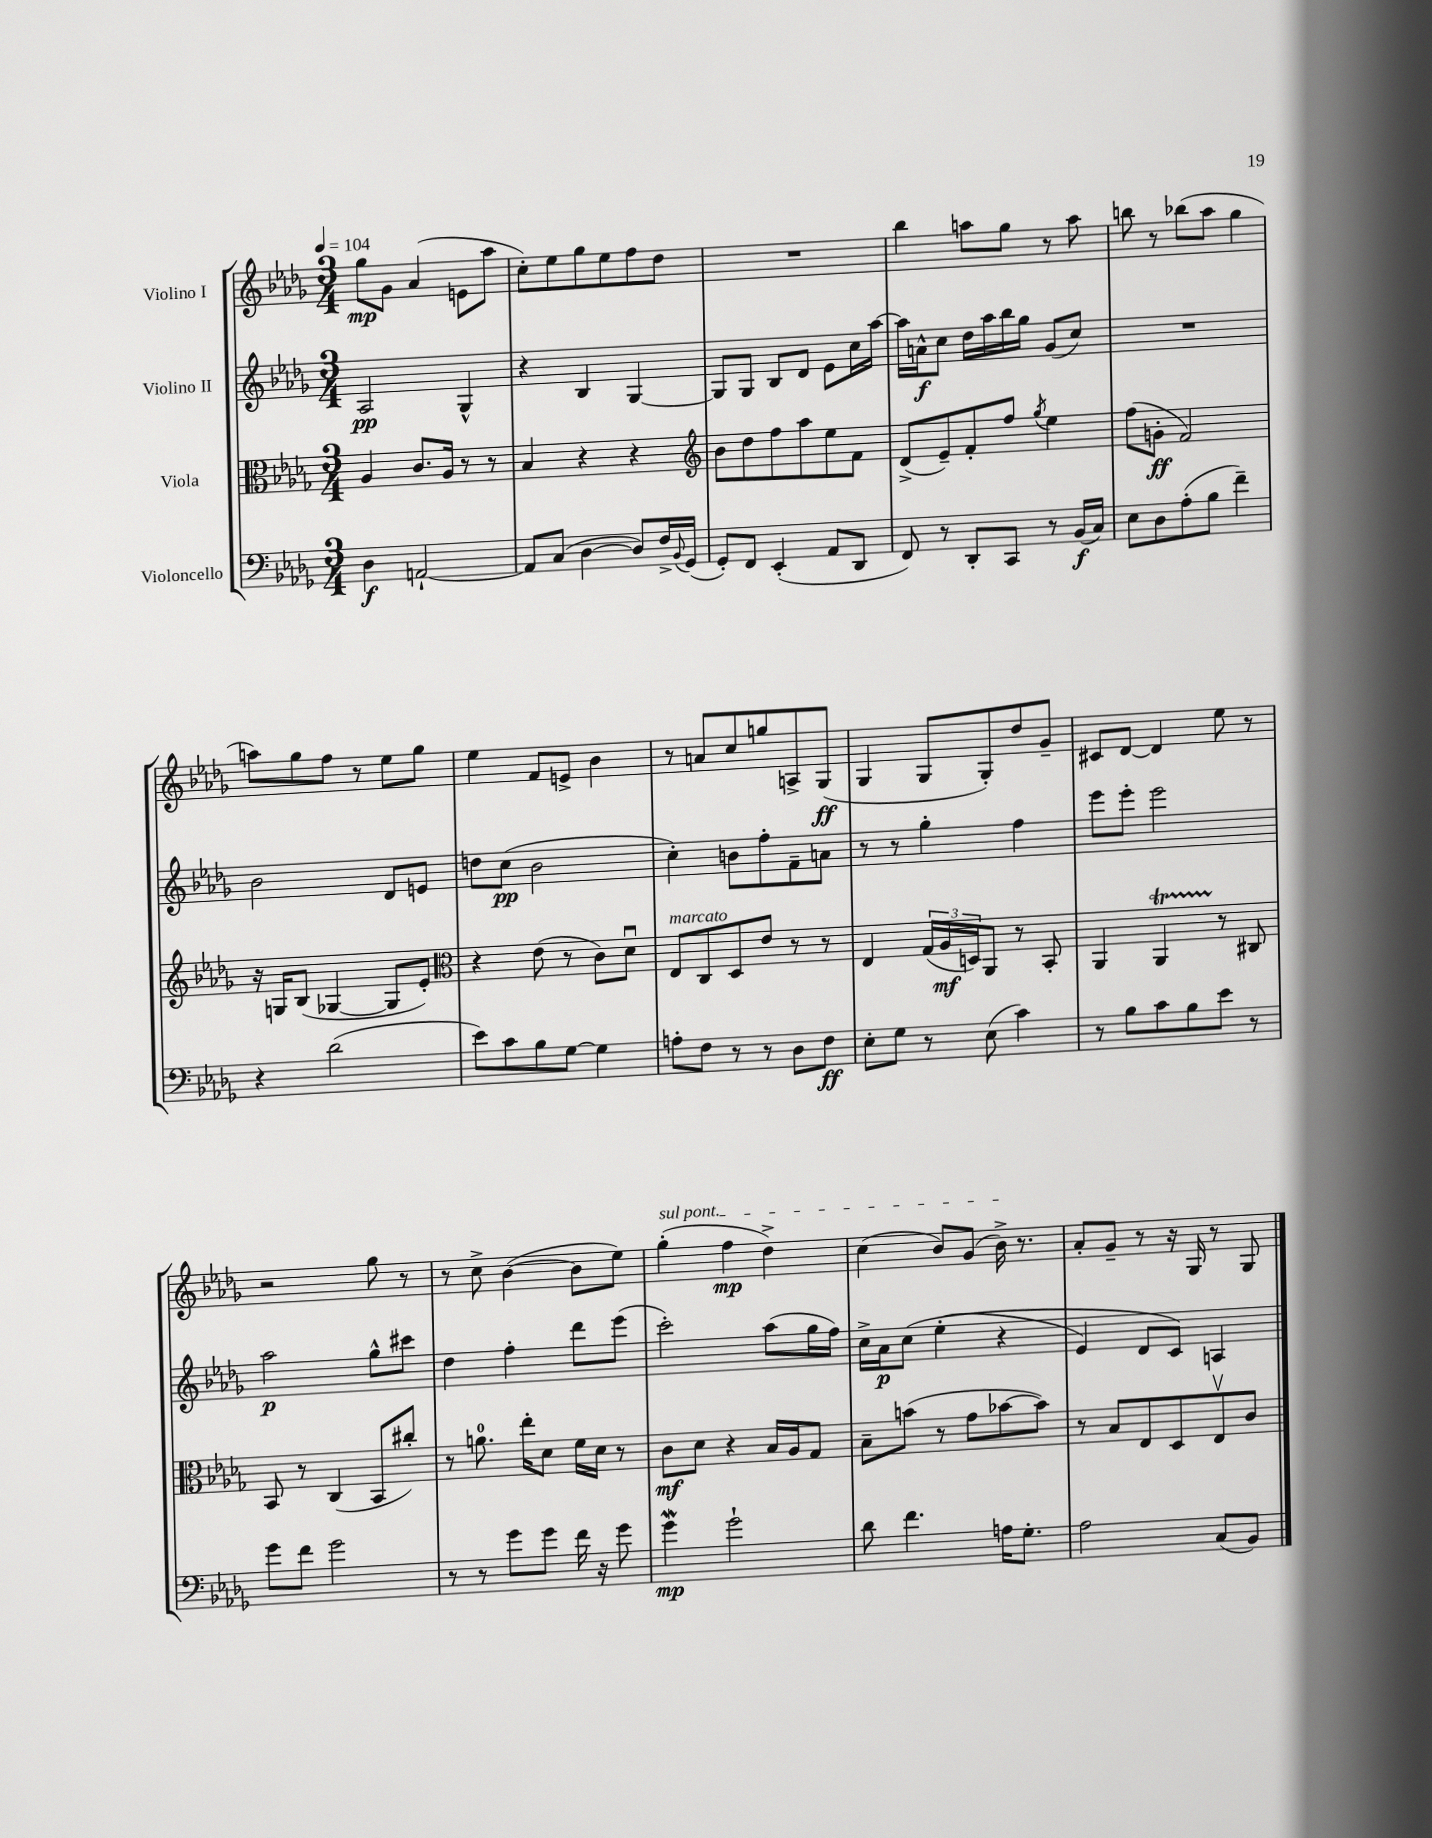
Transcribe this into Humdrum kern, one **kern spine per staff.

**kern	**dynam	**kern	**dynam	**kern	**dynam	**kern	**dynam
*part4	*part4	*part3	*part3	*part2	*part2	*part1	*part1
*staff4	*staff4	*staff3	*staff3	*staff2	*staff2	*staff1	*staff1
*I"Violoncello	*	*I"Viola	*	*I"Violino II	*	*I"Violino I	*
*clefF4	*	*clefC3	*	*clefG2	*	*clefG2	*
*k[b-e-a-d-g-]	*	*k[b-e-a-d-g-]	*	*k[b-e-a-d-g-]	*	*k[b-e-a-d-g-]	*
*M3/4	*	*M3/4	*	*M3/4	*	*M3/4	*
*MM104	*	*MM104	*	*MM104	*	*MM104	*
=1	=1	=1	=1	=1	=1	=1	=1
4D-\	f	4A-/	.	2A-/	pp	8gg-\L	mp
.	.	.	.	.	.	8g-\J	.
[2AAn`/	.	8.c/L	.	.	.	(4a-/	.
.	.	16A-/Jk	.	.	.	.	.
.	.	8r	.	4G-^^/	.	8en\L	.
.	.	8r	.	.	.	8aa-\J	.
=2	=2	=2	=2	=2	=2	=2	=2
8AA/L]	.	4B-/	.	4r	.	8cc'\L)	.
(8C/J	.	.	.	.	.	8ee-\	.
[4D-\	.	4r	.	4B-/	.	8gg-\	.
.	.	.	.	.	.	8ee-\	.
8D-/L])	.	4r	.	[4G-/	.	8ff\	.
16F^/L	.	.	.	.	.	8dd-\J	.
8qqBB-/	.	.	.	.	.	.	.
(16GG-/JJ	.	.	.	.	.	.	.
=3	=3	=3	=3	=3	=3	=3	=3
*	*	*clefG2	*	*	*	*	*
8GG-'/L)	.	8b-\L	.	8G-/L]	.	2.r	.
8FF/J	.	8dd-\	.	8G-/J	.	.	.
(4EE-'/	.	8ff\	.	8B-/L	.	.	.
.	.	8aa-\	.	8d-/J	.	.	.
8AA-/L	.	8ee-\	.	8e-\L	.	.	.
8DD-/J	.	8f\J	.	16cc\L	.	.	.
.	.	.	.	[16aa-\JJ	.	.	.
=4	=4	=4	=4	=4	=4	=4	=4
8FF/)	.	(8d-^/L	.	16aa-\LL]	.	4bb-\	.
.	.	.	.	16an^^\J	f	.	.
8r	.	8e-~/)	.	8cc\J	.	.	.
8DD-'/L	.	8f'/	.	16dd-\LL	.	8aan\L	.
.	.	.	.	16aa-\	.	.	.
8CC/J	.	8ff/J	.	16bb-\	.	8gg-\J	.
.	.	.	.	16gg-\JJ	.	.	.
.	.	8qgg-/	.	.	.	.	.
8r	.	4ee-\	.	(8g-/L	.	8r	.
(16BB-/LL	f	.	.	8cc/J)	.	8aa\	.
16C/JJ)	.	.	.	.	.	.	.
=5	=5	=5	=5	=5	=5	=5	=5
8E-\L	.	(8ff\L	.	2.r	.	8bbn\	.
8D-\	.	8gn'\J	ff	.	.	8r	.
(8A-'\	.	2f/)	.	.	.	(8bb-X\L	.
8B-\J	.	.	.	.	.	8aa-\J	.
4f~\)	.	.	.	.	.	4gg-\	.
!!LO:LB:g=z
=6	=6	=6	=6	=6	=6	=6	=6
4r	.	16r	.	2b-\	.	8aan\L)	.
.	.	16Gn/KL	.	.	.	.	.
.	.	(8B-/J	.	.	.	8gg-\	.
(2d-\	.	[4G-X/	.	.	.	8ff\J	.
.	.	.	.	.	.	8r	.
.	.	8G-/L]	.	8d-/L	.	8ee-\L	.
.	.	8e-'/J)	.	8en/J	.	8gg-\J	.
=7	=7	=7	=7	=7	=7	=7	=7
*	*	*clefC3	*	*	*	*	*
8e-\L)	.	4r	.	8ddn\L	.	4ee-\	.
8c\	.	.	.	(8cc\J	pp	.	.
8B-\	.	(8e-\	.	2b-\	.	8f/L	.
[8G-\J	.	8r	.	.	.	8en^/J	.
4G-\]	.	8c\L)	.	.	.	4b-\	.
.	.	8d-u\J	.	.	.	.	.
=8	=8	=8	=8	=8	=8	=8	=8
!	!	!LO:TX:a:i:t=marcato	!	!	!	!	!
8An'\L	.	8E-/L	.	4cc'\)	.	8r	.
8F\J	.	8C/	.	.	.	8an/L	.
8r	.	8D-/	.	8bn\L	.	8cc/	.
8r	.	8e-/J	.	8ff'\	.	8ggn/	.
8D-\L	.	8r	.	8f~\	.	8An^/	.
8F\J	ff	8r	.	8an\J	.	(8G-/J	ff
=9	=9	=9	=9	=9	=9	=9	=9
8E-'\L	.	4E-/	.	8r	.	4G-/	.
8G-\J	.	.	.	8r	.	.	.
8r	.	(24G-/LL	.	4gg-'\	.	8G-/L	.
.	.	24A-/	mf	.	.	.	.
.	.	24Dn/J)	.	.	.	.	.
(8E-\	.	8AA-/J	.	.	.	8G-'/)	.
4c\)	.	8r	.	4ff\	.	8dd-/	.
.	.	8BB-'/	.	.	.	8g-~/J	.
=10	=10	=10	=10	=10	=10	=10	=10
8r	.	4AA-/	.	8eee-\L	.	8c#X/L	.
8B-\L	.	.	.	8eee-'\J	.	[8d-/J	.
8c\	.	4AA-T/	.	2eee-\	.	4d-/]	.
8B-\	.	.	.	.	.	.	.
8e-\J	.	8r	.	.	.	8ee-\	.
8r	.	8C#X/	.	.	.	8r	.
!!LO:LB:g=z
=11	=11	=11	=11	=11	=11	=11	=11
8g-\L	.	8BB-/	.	2aa-\	p	2r	.
8f\J	.	8r	.	.	.	.	.
2g-\	.	(4C/	.	.	.	.	.
.	.	8BB-/L	.	8gg-^^\L	.	8gg-\	.
.	.	8cc#X'/J)	.	8ccc#X\J	.	8r	.
=12	=12	=12	=12	=12	=12	=12	=12
8r	.	8r	.	4dd-\	.	8r	.
8r	.	8.an\	.	.	.	8cc^\	.
8g-\L	.	.	.	4ff'\	.	([4b-\	.
.	.	16ee-'\KL	.	.	.	.	.
8g-\J	.	8d-\J	.	.	.	.	.
16f\	.	16f\LL	.	8ddd-\L	.	8b-\L]	.
16r	.	16d-\JJ	.	.	.	.	.
8g-\	.	8r	.	(8eee-\J	.	8ee-\J)	.
=13	=13	=13	=13	=13	=13	=13	=13
!	!	!	!	!	!	!LO:TX:a:i:t=sul pont.	!
4g-w\	mp	8c\L	mf	2ccc'\)	.	(4gg-'\	.
.	.	8d-\J	.	.	.	.	.
2g-`\	.	4r	.	.	.	4ff\	mp
.	.	16B-/LL	.	(8aa-\L	.	4dd-^\)	.
.	.	16A-/J	.	.	.	.	.
.	.	8G-/J	.	16gg-\L	.	.	.
.	.	.	.	16ff\JJ)	.	.	.
=14	=14	=14	=14	=14	=14	=14	=14
8d-\	.	8B-~\L	.	16cc^\LL	.	(4cc\	.
.	.	.	.	16a-\J	p	.	.
4.f\	.	(8bn\J	.	(8cc\J	.	.	.
.	.	8r	.	(4ee-'\	.	8b-/L)	.
.	.	8g-\L	.	.	.	(8g-/J	.
16An\KL	.	[8b-X\	.	4r	.	16b-^\)	.
8.G-'\J	.	.	.	.	.	8.r	.
.	.	8b-\J])	.	.	.	.	.
=15	=15	=15	=15	=15	=15	=15	=15
2A-\	.	8r	.	4e-/)	.	8a-'/L	.
.	.	8B-/L	.	.	.	8g-~/J	.
.	.	8E-/	.	8d-/L	.	8r	.
.	.	8D-/	.	8c/J)	.	16r	.
.	.	.	.	.	.	16G-/	.
(8C/L	.	8E-v/	.	4An/	.	8r	.
8BB-/J)	.	8c/J	.	.	.	8G-/	.
==	==	==	==	==	==	==	==
*-	*-	*-	*-	*-	*-	*-	*-
